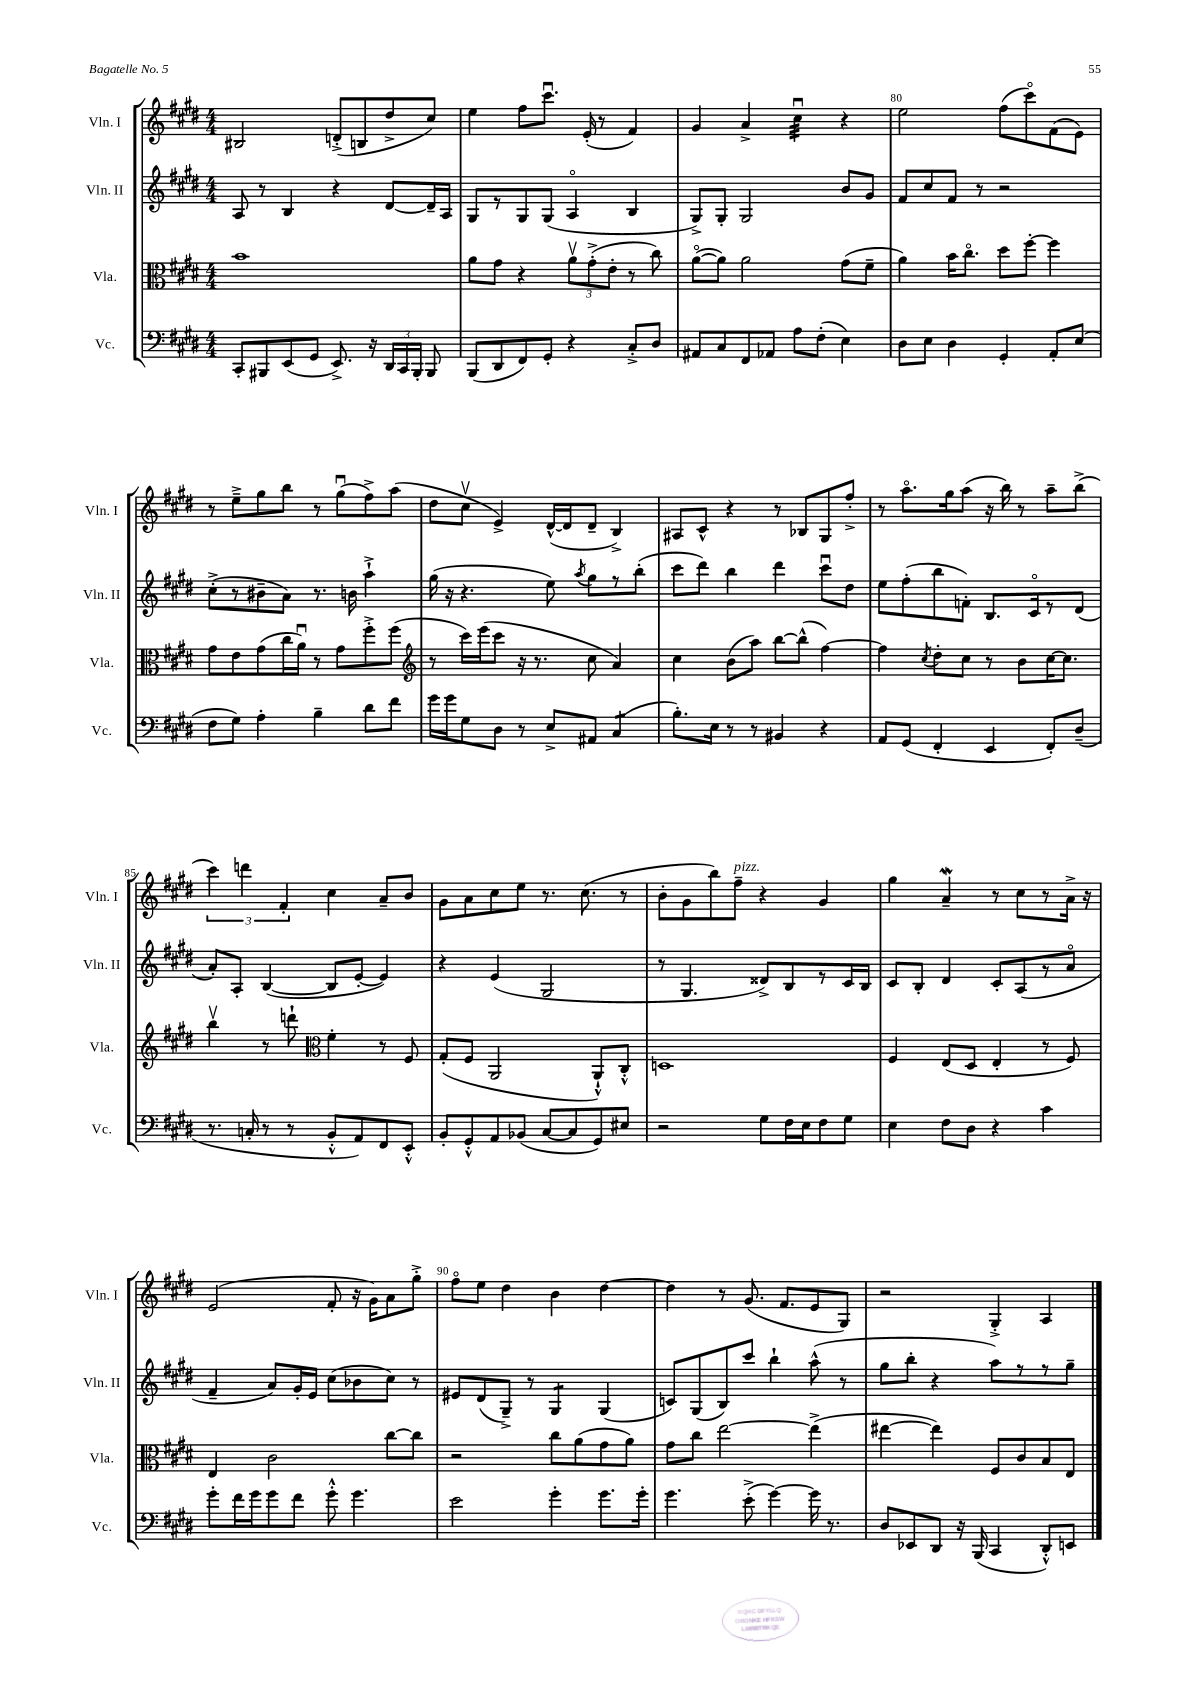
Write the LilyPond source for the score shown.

<<
\new StaffGroup <<
\new Staff = "s0" \with { instrumentName = "Vln. I" shortInstrumentName = "Vln. I" } {
    \clef treble \key e \major \numericTimeSignature \time 4/4
    \autoBeamOff bis2 d'8[-.->( b8 dis''8-> cis''8]) |
    e''4 fis''8[ cis'''8.]\downbow e'16-.( r8 fis'4) |
    gis'4 a'4-> cis''4:32\downbow r4 |
    e''2 fis''8[( cis'''8\flageolet) fis'8( e'8]) |
    r8 e''8[---> gis''8 b''8] r8 gis''8[\downbow( fis''8->) a''8]( |
    dis''8[ cis''8]\upbow e'4->) dis'16[~-^( dis'16 dis'8]-- b4->) |
    ais8[ cis'8]-^ r4 r8 bes8[ gis8 fis''8]-.-> |
    r8 a''8.[\flageolet gis''16 a''8]( r16 b''16) r8 a''8[-- b''8]->( |
    \tuplet 3/2 { cis'''4) d'''4 fis'4-. } cis''4 a'8[-- b'8] |
    gis'8[ a'8 cis''8 e''8] r8. cis''8.( r8 |
    b'8[-. gis'8 b''8) fis''8]--^\markup { \italic "pizz." } r4 gis'4 |
    gis''4 a'4--\mordent r8 cis''8[ r8 a'16]-> r16 |
    e'2( fis'8-. r16 gis'16[) a'8 gis''8]-.-> |
    fis''8[\flageolet e''8] dis''4 b'4 dis''4~ |
    dis''4 r8 gis'8.( fis'8.[ e'8 gis8]) |
    r2 gis4-.-> a4 \bar "|." |
}
\new Staff = "s1" \with { instrumentName = "Vln. II" shortInstrumentName = "Vln. II" } {
    \clef treble \key e \major \numericTimeSignature \time 4/4
    \autoBeamOff a8 r8 b4 r4 dis'8[~ dis'16-- a16] |
    gis8[ r8 gis8 gis8]( a4\flageolet b4 |
    gis8[->) gis8]-. gis2 b'8[ gis'8] |
    fis'8[ cis''8 fis'8] r8 r2 |
    cis''8[-.->( r8 bis'8-- a'8]) r8. b'16 a''4-!-> |
    gis''16( r16 r4. e''8) \acciaccatura { a''8 } gis''8[ r8 b''8]-.( |
    cis'''8[ dis'''8]) b''4 dis'''4 cis'''8[\downbow dis''8] |
    e''8[ fis''8-.( b''8 f'8]-.) b8.[ cis'16\flageolet r8 dis'8]( |
    a'8[-.) a8]-. b4~( b8[ e'8]~-. e'4) |
    r4 e'4( gis2 |
    r8 gis4. disis'8[->) b8 r8 cis'16 b16] |
    cis'8[ b8]-. dis'4 cis'8[-. a8( r8 a'8]\flageolet |
    fis'4-- a'8[) gis'16-. e'16] cis''8[( bes'8 cis''8]) r8 |
    eis'8[ dis'8( gis8]--->) r8 gis4:8 gis4( |
    c'8[) gis8( b8) cis'''8] b''4-! a''8-^( r8 |
    gis''8[ b''8]-. r4 a''8[) r8 r8 gis''8]-- \bar "|." |
}
\new Staff = "s2" \with { instrumentName = "Vla." shortInstrumentName = "Vla." } {
    \clef alto \key e \major \numericTimeSignature \time 4/4
    \autoBeamOff b'1 |
    a'8[ gis'8] r4 \tuplet 3/2 { a'8[\upbow gis'8-.->( e'8]-. } r8 cis''8) |
    a'8[~\flageolet( a'8]) a'2 gis'8[( fis'8]-- |
    a'4) b'16[ cis''8.]\flageolet dis''8[ fis''8]~-. fis''4 |
    gis'8[ e'8 gis'8( cis''16 a'16]\downbow) r8 gis'8[ fis''8-.-> fis''8]( |
    \clef treble r8 cis'''16[) e'''16( cis'''8] r16 r8. cis''8 a'4) |
    cis''4 b'8[( a''8]) b''8[~ b''8]-^( fis''4~) |
    fis''4 \acciaccatura { cis''8 } dis''8[-. cis''8] r8 b'8[ cis''16~ cis''8.] |
    b''4\upbow r8 d'''8-! \clef alto fis'4-. r8 fis8 |
    gis8[-.( fis8] a,2 a,8[-!-^) cis8]-.-^ |
    d1 |
    fis4 e8[( dis8] e4-. r8 fis8) |
    e4 cis'2 cis''8[~ cis''8] |
    r2 cis''8[ a'8( gis'8 a'8]) |
    gis'8[ cis''8] e''2~ e''4->( |
    eis''4~ eis''4) fis8[ cis'8 b8 e8] \bar "|." |
}
\new Staff = "s3" \with { instrumentName = "Vc." shortInstrumentName = "Vc." } {
    \clef bass \key e \major \numericTimeSignature \time 4/4
    \autoBeamOff cis,8[-. bis,,8 e,8( gis,8] e,8.->) r16 \tuplet 3/2 { dis,16[ cis,16 bis,,16]-. } bis,,8 |
    b,,8[( dis,8 fis,8) gis,8]-. r4 cis8[-.-> dis8] |
    ais,8[ cis8 fis,8 aes,8] a8[ fis8]-.( e4) |
    dis8[ e8] dis4 gis,4-. a,8[-. e8]( |
    fis8[ gis8]) a4-. b4-- dis'8[ fis'8] |
    gis'16[ gis'16 gis8 dis8] r8 e8[-> ais,8] cis4:8( |
    b8.[-.) e16] r8 r8 bis,4 r4 |
    a,8[ gis,8]( fis,4-. e,4 fis,8[-.) dis8]--( |
    r8. c16-. r8 r8 b,8[-.-^ a,8) fis,8 e,8]-.-^ |
    b,8[-. gis,8-.-^ a,8 bes,8]( cis8[~ cis8 gis,8) eis8] |
    r2 gis8[ fis16 e16 fis8 gis8] |
    e4 fis8[ dis8] r4 cis'4 |
    gis'8[-. fis'16 gis'16 gis'8 fis'8] gis'8-.-^ gis'4. |
    e'2 gis'4-. gis'8.[ gis'16]-. |
    gis'4. e'8-.->( gis'4~) gis'16 r8. |
    dis8[ ees,8 dis,8] r16 b,,16( cis,4 dis,8[-.-^) e,8] \bar "|." |
}
>>
>>
\layout { \context { \Score currentBarNumber = #77 \override BarNumber.break-visibility = ##(#f #t #t) barNumberVisibility = #(every-nth-bar-number-visible 5) } }
